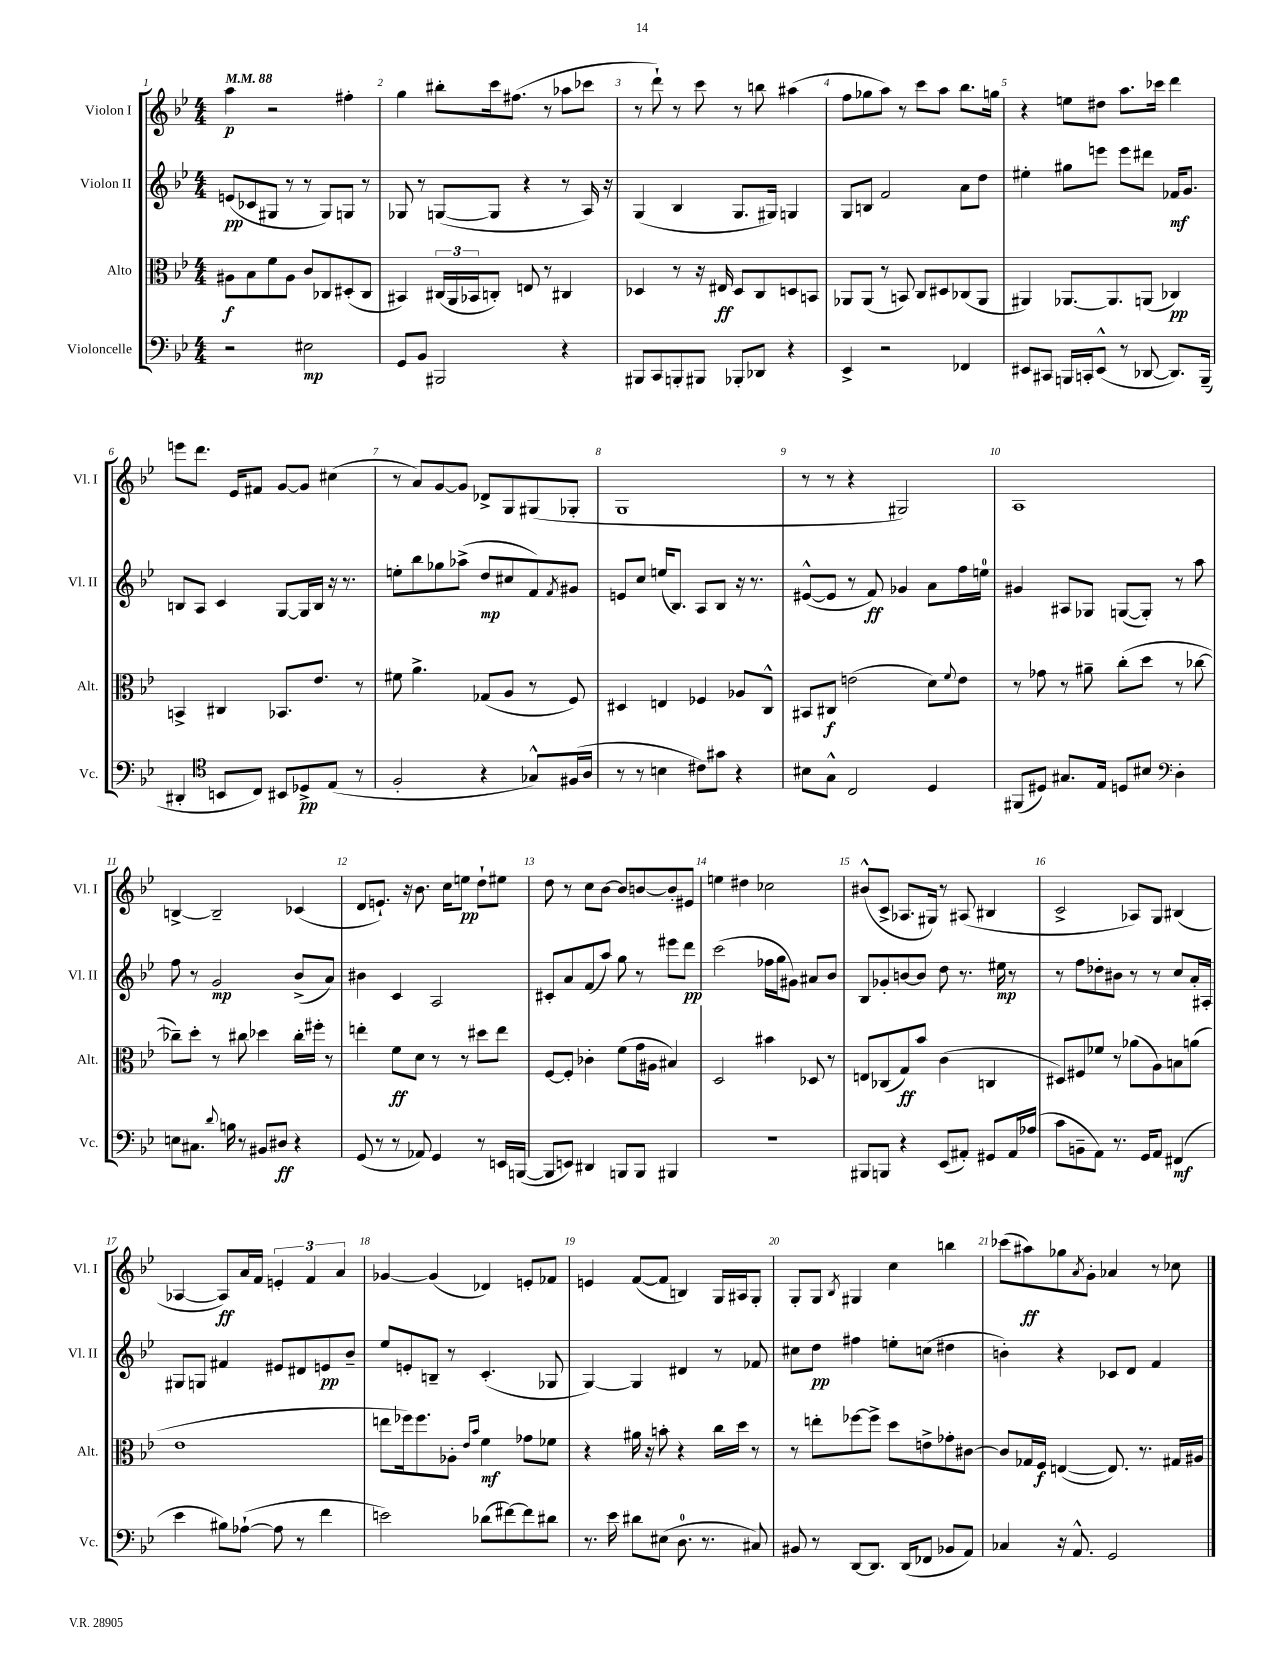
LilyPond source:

<<
\new StaffGroup <<
\new Staff = "s0" \with { instrumentName = "Violon I" shortInstrumentName = "Vl. I" } {
    \clef treble \key bes \major \numericTimeSignature \time 4/4 \tempo 4 = 88
    a''4\p r2 fis''4-. |
    g''4 bis''8-. c'''16 fis''8.( r8 aes''8 ces'''8 |
    r8 d'''8-!) r8 c'''8 r8 b''8 ais''4( |
    f''8 ges''8 a''8) r8 c'''8 a''8 bes''8. g''16 |
    r4 e''8 dis''8 a''8. ces'''16 d'''4 |
    e'''8 d'''8. ees'16 fis'8 g'8~ g'8 cis''4( |
    r8 a'8) g'8~ g'8 des'8-> g8 gis8( ges8-. |
    g1 |
    r8 r8 r4 gis2) |
    a1 |
    b4~-> b2-- ces'4( |
    d'8 e'8.-!) r16 bes'8. c''16 e''8\pp d''8-! eis''8 |
    d''8 r8 c''8 bes'8~ bes'8 b'8~ b'8-. eis'8 |
    e''4 dis''4 ces''2 |
    bis'8-^( c'8-> aes8. gis16) r8 ais8( bis4 |
    c'2-> aes8) g8 bis4( |
    aes4~ aes8\ff) a'16 f'16 \tuplet 3/2 { e'4-. f'4 a'4 } |
    ges'4~ ges'4( des'4) e'8-. fes'8 |
    e'4 f'8~( f'8 b4) g16 ais16 g8-. |
    g8-. g8 \acciaccatura { bes8 } gis4 c''4 b''4 |
    ces'''8( ais''8\ff) ges''8 \acciaccatura { a'8 } g'8-. aes'4 r8 ces''8 \bar "|." |
}
\new Staff = "s1" \with { instrumentName = "Violon II" shortInstrumentName = "Vl. II" } {
    \clef treble \key bes \major \numericTimeSignature \time 4/4
    e'8\pp( ces'8 gis8 r8 r8 gis8) g8 r8 |
    ges8 r8 g8~( g8 r4 r8 a16) r16 |
    g4( bes4 g8. gis16) g4 |
    g8 b8 f'2 a'8 d''8 |
    eis''4-. gis''8 e'''8 e'''8 dis'''8 fes'16\mf g'8. |
    b8 a8 c'4 g8~ g16 b16 r16 r8. |
    e''8-. bes''8 ges''8 aes''8->( d''8\mp cis''8 f'8) \acciaccatura { f'8 } gis'8 |
    e'8 c''8 e''16( bes8.) a8 bes8 r16 r8. |
    eis'8~-^( eis'8 r8 f'8\ff) ges'4 a'8 f''16 e''16-0 |
    gis'4 ais8 ges8 g8~( g8-.) r8 a''8 |
    f''8 r8 g'2\mp bes'8->( a'8) |
    bis'4 c'4 a2 |
    cis'8-. a'8 f'8( a''8) g''8 r8 eis'''8 d'''8\pp |
    c'''2( fes''16 g''16 gis'8) ais'8 bes'8 |
    bes8 ges'8-. b'8~ b'8 d''8 r8. eis''16\mp r8 |
    r8 f''8 des''8-. bis'8 r8 r8 c''8 a'16-. ais16-. |
    gis8 g8 fis'4 eis'8 dis'8 e'8\pp bes'8-- |
    ees''8 e'8-. b8-- r8 c'4.-.( ges8 |
    g4~) g4 dis'4 r8 fes'8 |
    cis''8 d''8\pp fis''4 e''8-. c''8( dis''4 |
    b'4-.) r4 ces'8 d'8 f'4 \bar "|." |
}
\new Staff = "s2" \with { instrumentName = "Alto" shortInstrumentName = "Alt." } {
    \clef alto \key bes \major \numericTimeSignature \time 4/4
    ais8\f bes8 f'8 ais8 c'8 ces8 dis8-.( ces8 |
    bis,4) \tuplet 3/2 { cis16( a,16 bes,16 } c8-.) e8 r8 cis4 |
    des4 r8 r16 eis16\ff des8 c8 d8 b,8 |
    aes,8 aes,8( r8 b,8) c8 dis8 ces8( aes,8 |
    ais,4) aes,8.~ aes,8. a,8( ces4\pp) |
    b,4-> cis4 bes,8. ees'8. r8 |
    fis'8 a'4.-> ges8( a8 r8 f8) |
    dis4 e4 fes4 aes8 c8-^ |
    bis,8 cis8\f e'2( d'8) \appoggiatura { f'8 } e'8 |
    r8 ges'8 r8 ais'8-- c''8-.( d''8 r8 ces''8~ |
    ces''8--) d''8-. r8 cis''8 des''4 cis''16-. fis''16-. r8 |
    e''4-. f'8\ff d'8 r8 r8 dis''8 e''8 |
    f8~ f8-. ces'4-. f'8( g'16 ais16 bis4) |
    d2 bis'4 des8 r8 |
    e8 ces8( g8\ff) bes'8 c'4( c4 |
    dis8) fis8 fes'8 r8 aes'8( a8) b8 a'8( |
    ees'1 |
    e''8 fes''16) fes''8. aes8-. \grace { ees'16 bes'16 } f'4\mf ges'8 fes'8 |
    r4 ais'16 r16 b'8-. r4 c''16 d''16 r8 |
    r8 e''8-. fes''8~ fes''8-> d''8 e'8-> ges'8-. cis'8~ |
    cis'8 ges16 f16\f e4~( e8.) r8. gis16 ais16 \bar "|." |
}
\new Staff = "s3" \with { instrumentName = "Violoncelle" shortInstrumentName = "Vc." } {
    \clef bass \key bes \major \numericTimeSignature \time 4/4
    r2 eis2\mp |
    g,8 bes,8 bis,,2 r4 |
    bis,,8 c,8 b,,8-. bis,,8 bes,,8-. des,8 r4 |
    ees,4-> r2 fes,4 |
    eis,8 cis,8 b,,16 c,16-. eis,8-^( r8 des,8~ des,8.) b,,16--( |
    dis,4-. \clef tenor b,8 c8) bis,8 des8->\pp ees8( r8 |
    f2-. r4 ges8-^) fis16( a16 |
    r8 r8 b4 cis'8) gis'8 r4 |
    bis8 g8-^ c2 d4 |
    fis,8( dis8) gis8. ees16 d8 bis8 \clef bass d4-. |
    e8 cis8. \appoggiatura { d'8 } b16 r8 bis,8 dis8\ff r4 |
    g,8( r8 r8 aes,8) g,4 r8 e,16 b,,16~( |
    b,,8 e,8) dis,4 b,,8 b,,8 bis,,4 |
    R1 |
    bis,,8 b,,8 r4 ees,8( ais,8-.) gis,8 ais,16 aes16( |
    c'8 b,8-- a,8) r8. g,16 a,8 fis,4\mf( |
    ees'4 bis8) aes8~-!( aes8 r8 f'4 |
    e'2) des'8( fis'8~) fis'8 dis'8 |
    r8. ees'16 dis'8 eis8( d8.-0 r8. cis8) |
    bis,8 r8 d,8~ d,8. d,16( fes,8 bes,8 a,8) |
    ces4 r16 a,8.-^ g,2 \bar "|." |
}
>>
>>
\layout { \context { \Score \override BarNumber.break-visibility = ##(#f #t #t) barNumberVisibility = #all-bar-numbers-visible } }
